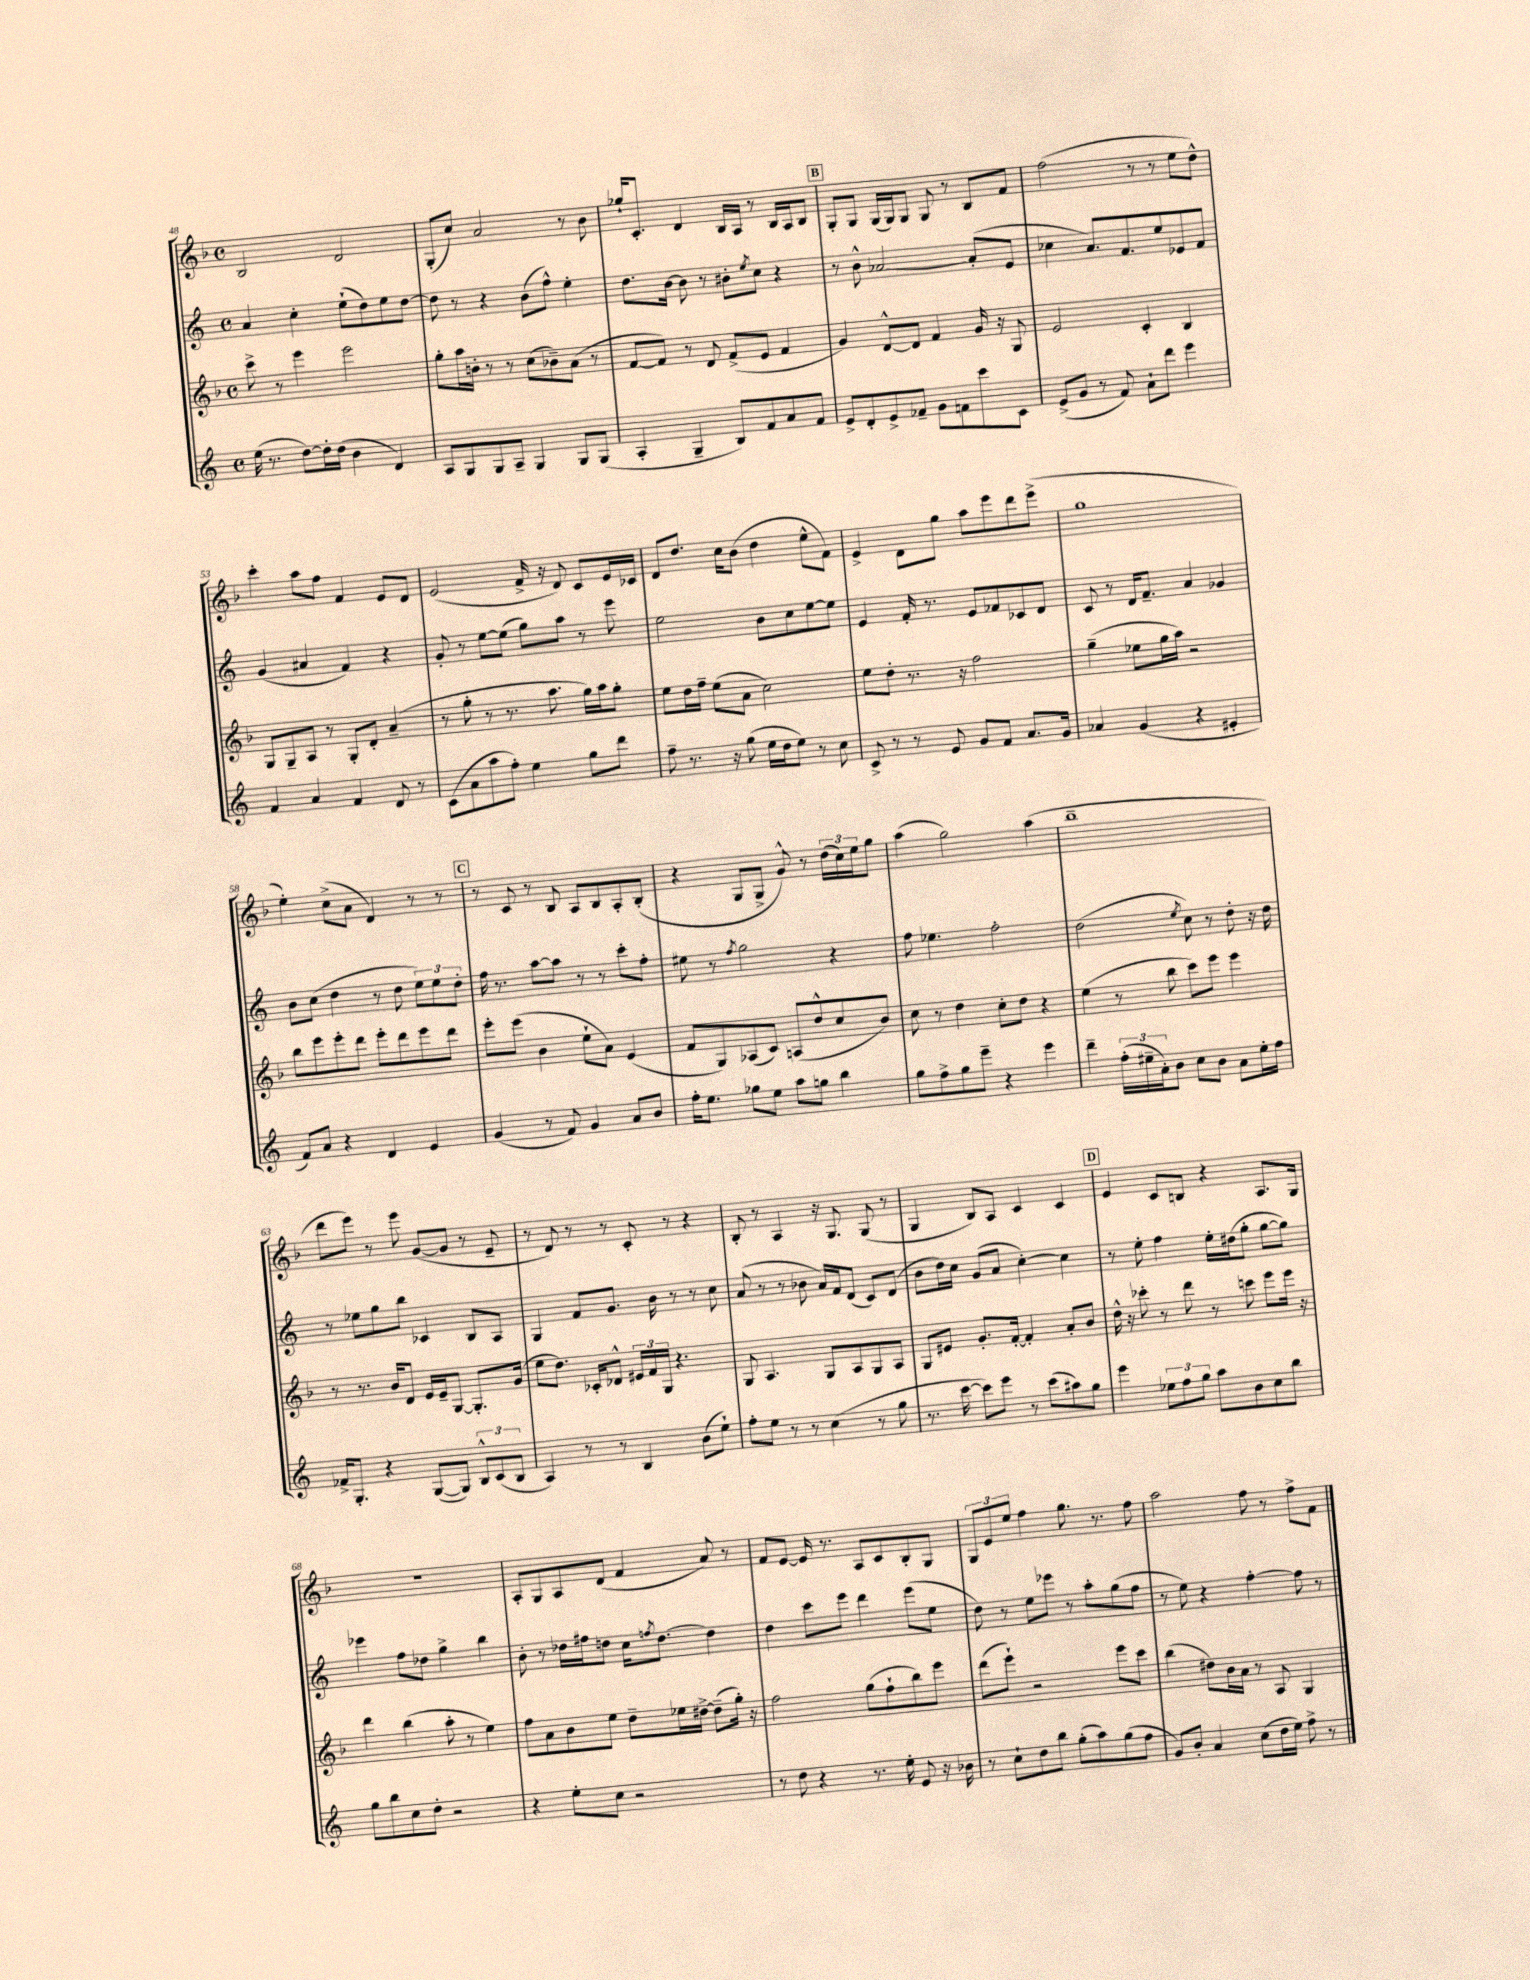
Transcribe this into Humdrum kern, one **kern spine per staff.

**kern	**kern	**kern	**kern
*part4	*part3	*part2	*part1
*staff4	*staff3	*staff2	*staff1
*clefG2	*clefG2	*clefG2	*clefG2
*k[]	*k[b-]	*k[]	*k[b-]
*M4/4	*M4/4	*M4/4	*M4/4
*met(c)	*met(c)	*met(c)	*met(c)
=48	=48	=48	=48
(16ee\	8ccc^\	4a/	2B-/
8.r	.	.	.
.	8r	.	.
[8dd\L)	4eee\	4cc'\	.
16dd'\L]	.	.	.
(16dd\JJ	.	.	.
4b\	2eee\	(8ee`\L	2d/
.	.	8dd\)	.
4d/)	.	8ee\	.
.	.	[8dd\J	.
=49	=49	=49	=49
8A/L	8gg'\L	8dd\]	(8G'/L
8G/	16aa\L	8r	8cc/J)
.	16bn'\JJ	.	.
8G/	8r	4r	2a/
8A~/J	8r	.	.
4G/	(8cc\L	(8b\L	.
.	8b-X~\)	8ff^^\J)	.
8G/L	(8a\J	4ee'\	8r
(8G/J	8r	.	8b-\
=50	=50	=50	=50
4A'/	[8f/L	8.dd\L	16gg-X`/KL
.	.	.	8.c'/J
.	8f/J])	.	.
.	.	[16b\Jk	.
4G~/	8r	8b\]	4d/
.	8d/	8r	.
8B/L)	(8f^/L	8b#X'\L	16B-/LL
.	.	.	16A/JJ
.	.	8qee/	.
8f/	8e/J	8cc\J	8r
8a/	4f/	4r	16B-/LL
.	.	.	16A/J
8f/J	.	.	8B-/J
!!LO:REH:place=s1:t=B
=51	=51	=51	=51
8e^/L	4g/)	8r	8G'/L
8d'/	.	8b^^\	8G/J
8e^/	[8d^^/L	[2a-X/	(16G/LL
.	.	.	16G/J)
8f-X~/J	8d/J]	.	8G/J
8g\L	4f/	.	8G/
8fn\	.	.	8r
8ccc\	16g/	(8a-'/L]	8B-/L
.	16r	.	.
8c\J	8G/	8e/J	8f/J
=52	=52	=52	=52
(8e^/L	2e/	4cc-X\	(2ff\
8g/J	.	.	.
8r	.	8.a/L)	.
8f/)	.	.	.
.	.	8.f/	.
8a`\L	4c'/	.	8r
8ddd\J	.	8ee/	8r
4eee\	4B-/	8e-X/	8ee\L
.	.	8f/J	8dd^^\J)
!!LO:LB:g=z
=53	=53	=53	=53
4f/	8G/L	(4g/	4ccc'\
.	8G~/	.	.
4a/	8A/J	4a#X/	8aa\L
.	8r	.	8ff\J
4f/	8G'/L	4f/)	4f/
.	8d'/J	.	.
8d/	(4a~/	4r	8e/L
8r	.	.	8d/J
=54	=54	=54	=54
(8c\L	8r	8g'/	(2e/
8a\	8gg'\	8r	.
8aa\	8r	[8ee\L	.
8ff'\J)	8.r	(8ee\J]	.
4ee\	.	8gg\L)	16f^/
.	8.aa\	.	16r
.	.	8aa\J	8d/)
8gg\L	16gg\LL)	8r	8c/L
.	16aa\J	.	.
8ddd\J	8gg'\J	8eee\	16e/L
.	.	.	16c-X/JJ
=55	=55	=55	=55
8ff~\	8ee\L	2ee\	8d/L
8.r	16dd\L	.	8.dd/J
.	16ff~\JJ	.	.
.	(8ee\L	.	.
16r	.	.	16cc\KL
(8gg\	8a\J	.	(8b-\J
16ee\LL	2cc\)	8b\L	4dd\
16dd\J	.	.	.
8ee\J)	.	8cc\	.
8r	.	[8ee\	8ee^^\L
8cc\	.	8ee\J]	8f\J)
=56	=56	=56	=56
8c^/	8ee\L	4e/	4e^/
8r	8dd'\J	.	.
8r	8.r	16f'/	8d\L
.	.	8.r	.
8e/	.	.	8gg\J
.	16r	.	.
8g/L	2ff\	8e/L	8aa\L
8f/J	.	8f-X/	8eee\
8.a/L	.	8c-X/	8ddd\
.	.	8d/J	(8eee^\J
16g/Jk	.	.	.
=57	=57	=57	=57
4a-X/	(4gg~\	8c/	1gg
.	.	8r	.
(4g/	8ee-X\L	16d/KL	.
.	.	8.f~/J	.
.	16gg\L	.	.
.	16aa\JJ)	.	.
4r	2r	4a/	.
4e#X'/	.	4g-X/	.
!!LO:LB:g=z
=58	=58	=58	=58
8f/L)	8bb-\L	8b\L	4ee'\)
8a/J	8eee\	(8cc\J	.
4r	8eee'\	4dd\	(8cc^\L
.	8ddd\J	.	8a\J
4d/	8eee'\L	8r	4d/)
.	8ddd\	8dd\	.
4e/	8eee\	12ee\L)	8r
.	.	12ee\	.
.	8ddd\J	.	8r
.	.	12dd'\J	.
!!LO:REH:place=s1:t=C
=59	=59	=59	=59
(4g/	8eee'\L	16ff\	8r
.	.	8.r	.
.	(8eee\J	.	8c/
8r	4b-\	[8aa\L	8r
8f/)	.	8aa\J]	8B-/
4g/	8ee`\L	8r	8A/L
.	8a\J)	8r	8B-/
8a/L	(4e/	8ccc'\L	8A'/
8b/J	.	8ff'\J	(8B-'/J
=60	=60	=60	=60
16ff'\KL	8f/L	8ee#X\	4r
8.ee\J	.	.	.
.	8G/)	8r	.
.	.	8qff/	.
8gg-X\L	(8A-X/	2gg\	8G/L
8ee\J	8c/J)	.	8G^/J
8aa\L	(8An/L	.	8g^^/)
8ggn\J	8dd^^/	.	8r
4bb\	8cc/	4r	(24dd\LL
.	.	.	24cc\)
.	.	.	24ee\J
.	8b-/J)	.	8gg\J
=61	=61	=61	=61
8gg\L	8cc\	8ff\	(4aa\
8ff^\	8r	4.ee-X\	.
8gg\	4dd\	.	2gg\)
8eee~\J	.	.	.
4r	8cc'\L	2ff'\	.
.	8dd\J	.	.
4eee\	4r	.	(4aa\
=62	=62	=62	=62
4ddd~\	(4ee\	(2dd\	1bb-~
(24ff'\LL	8r	.	.
24ee#X~\	.	.	.
24a'\J)	.	.	.
8b\J	8bb-\	.	.
.	.	8qee/	.
8cc\L	8ccc\L)	8cc\)	.
8b\J	8eee\J	8r	.
8a\L	4eee\	8dd'\	.
16ee#'\L	.	16r	.
16ff\JJ	.	16dd\	.
!!LO:LB:g=z
=63	=63	=63	=63
16f-X^/KL	8r	8r	8ddd\L
8.G'/J	.	.	.
.	8.r	8ee-X\L	8eee\J)
4r	.	8gg\	8r
.	16b-/KL	.	.
.	8d/J	8bb\J	8eee\
([8G/L	16e/LL	4c-X/	([8g/L
.	16e~/J	.	.
8G/J])	[8G/J	.	8g/J]
12B^^/L	8.G'/L]	8B/L	8r
(12c/	.	.	.
.	.	8A/J	8e~/
12B/J	.	.	.
.	(16g/Jk	.	.
=64	=64	=64	=64
4A/)	8ee\L	4G/	8r
.	8.dd\J)	.	8d/)
8r	.	8f/L	8r
.	16c-X'/KL	.	.
8r	8d-X^^/J	8.g/J	8r
4B/	24e#X/LL	.	8c'/
.	24f/	.	.
.	.	16b\	.
.	24G/JJ	.	.
.	4.r	8r	8r
(8b\L	.	8r	4r
8ee`\J)	.	8cc\	.
=65	=65	=65	=65
8ff'\L	8G/	(8a/	8B-'/
8ee\J	4.A/	8r	8r
8r	.	8r	4A/
8r	.	8b-X\	.
(4cc\	8G/L	16a/LL)	16r
.	.	16f/J	8.G/
.	8A/	(8d/J	.
8r	8G/	8c/L)	(8G/
8gg\	8A/J	(8d/J	8r
=66	=66	=66	=66
8.r	8G/L	8b\L	4G/
.	8e#X/J	16dd\L)	.
[16ccc\	.	16cc\JJ	.
8ccc\L])	8.g'/L	(8g/L	8B-/L)
8eee\J	.	8a/J	8A/J
.	[16f'/Jk	.	.
8r	4f'/]	[4cc'\)	4c/
(8ccc\L	.	.	.
8aa#X\)	8a'/L	4cc\]	4c/
8gg\J	8b-/J	.	.
!!LO:REH:place=s1:t=D
=67	=67	=67	=67
4eee\	16dd^^\	8r	4e/
.	16r	.	.
.	8ccc-X'\	8ee'\	.
12ee-X\L	8r	4ff\	8c/L
12ff\	.	.	.
.	8ddd\	.	8Bn/J
12gg\J	.	.	.
8aa\L	8r	16ee'\LL	4r
.	.	(16dd#X\J	.
8b\	8cccn\	8gg'\J	.
8cc\	8eee\L	[8gg\L	8.A/L
8bb\J	16eee\Jk	8gg\J])	.
.	16r	.	16G/Jk
!!LO:LB:g=z
=68	=68	=68	=68
8gg\L	4ddd\	4eee-X\	1r
8bb\	.	.	.
8cc\	(4bb-\	8ff\L	.
8dd'\J	.	8dd-X\J	.
2r	8aa'\	4gg^\	.
.	8r	.	.
.	4ee\)	4bb\	.
=69	=69	=69	=69
4r	8ff\L	8b'\	8A'/L
.	8a\	8r	8G/
8ee'\L	8b-\	16dd-X\LL	8A/
.	.	16ff#X\J	.
8cc\J	8ee\J	8ddn\J	(8d/J
2r	8dd~\L	16cc\KL	4f/
.	.	8qffn/	.
.	.	[8.dd\J	.
.	16ee-X\L	.	.
.	[16dd#X^\JJ	.	.
.	(8dd#~\L]	4dd\]	8a/)
.	16gg'\Jk)	.	8r
.	16r	.	.
=70	=70	=70	=70
8r	2ff\	4dd\	8f/L
8dd\	.	.	[8e/J
4r	.	8ccc\L	16e/]
.	.	.	8.r
.	.	8eee\J	.
8.r	(8gg\L	4ddd\	8A/L
.	8ff`\	.	8c/
16ee'\	.	.	.
8e/	8bb-\)	(8eee\L	8B-'/
16r	8eee\J	8ee\J	8G/J
16b-X\	.	.	.
=71	=71	=71	=71
8r	(8ddd\L	8dd\)	12G/L
.	.	.	12e/
8cc`\L	8eee`\J)	8r	.
.	.	.	12ee/J
8dd\	2r	8ee\L	4ff\
8bb\J	.	8eee-X\J	.
(8gg'\L	.	8r	8.gg\
8aa\)	.	8aa'\L	.
.	.	.	8.r
(8gg\	8eee\L	(8gg\	.
8ff\J	8ccc\J	8ff\J	8ff\
=72	=72	=72	=72
8g/L)	(4bb-\	8r	2aa\
8b'/J	.	8ee\)	.
4a/	8dd#X\L)	4r	.
.	16b-\L	.	.
.	16a\JJ	.	.
(8cc\L	8r	[4ff'\	8ff\
16dd\L	8A/	.	8r
16ee\JJ)	.	.	.
8ff^\	4G/	8ff\]	8ff^\L
8r	.	8r	8f\J
==	==	==	==
*-	*-	*-	*-
